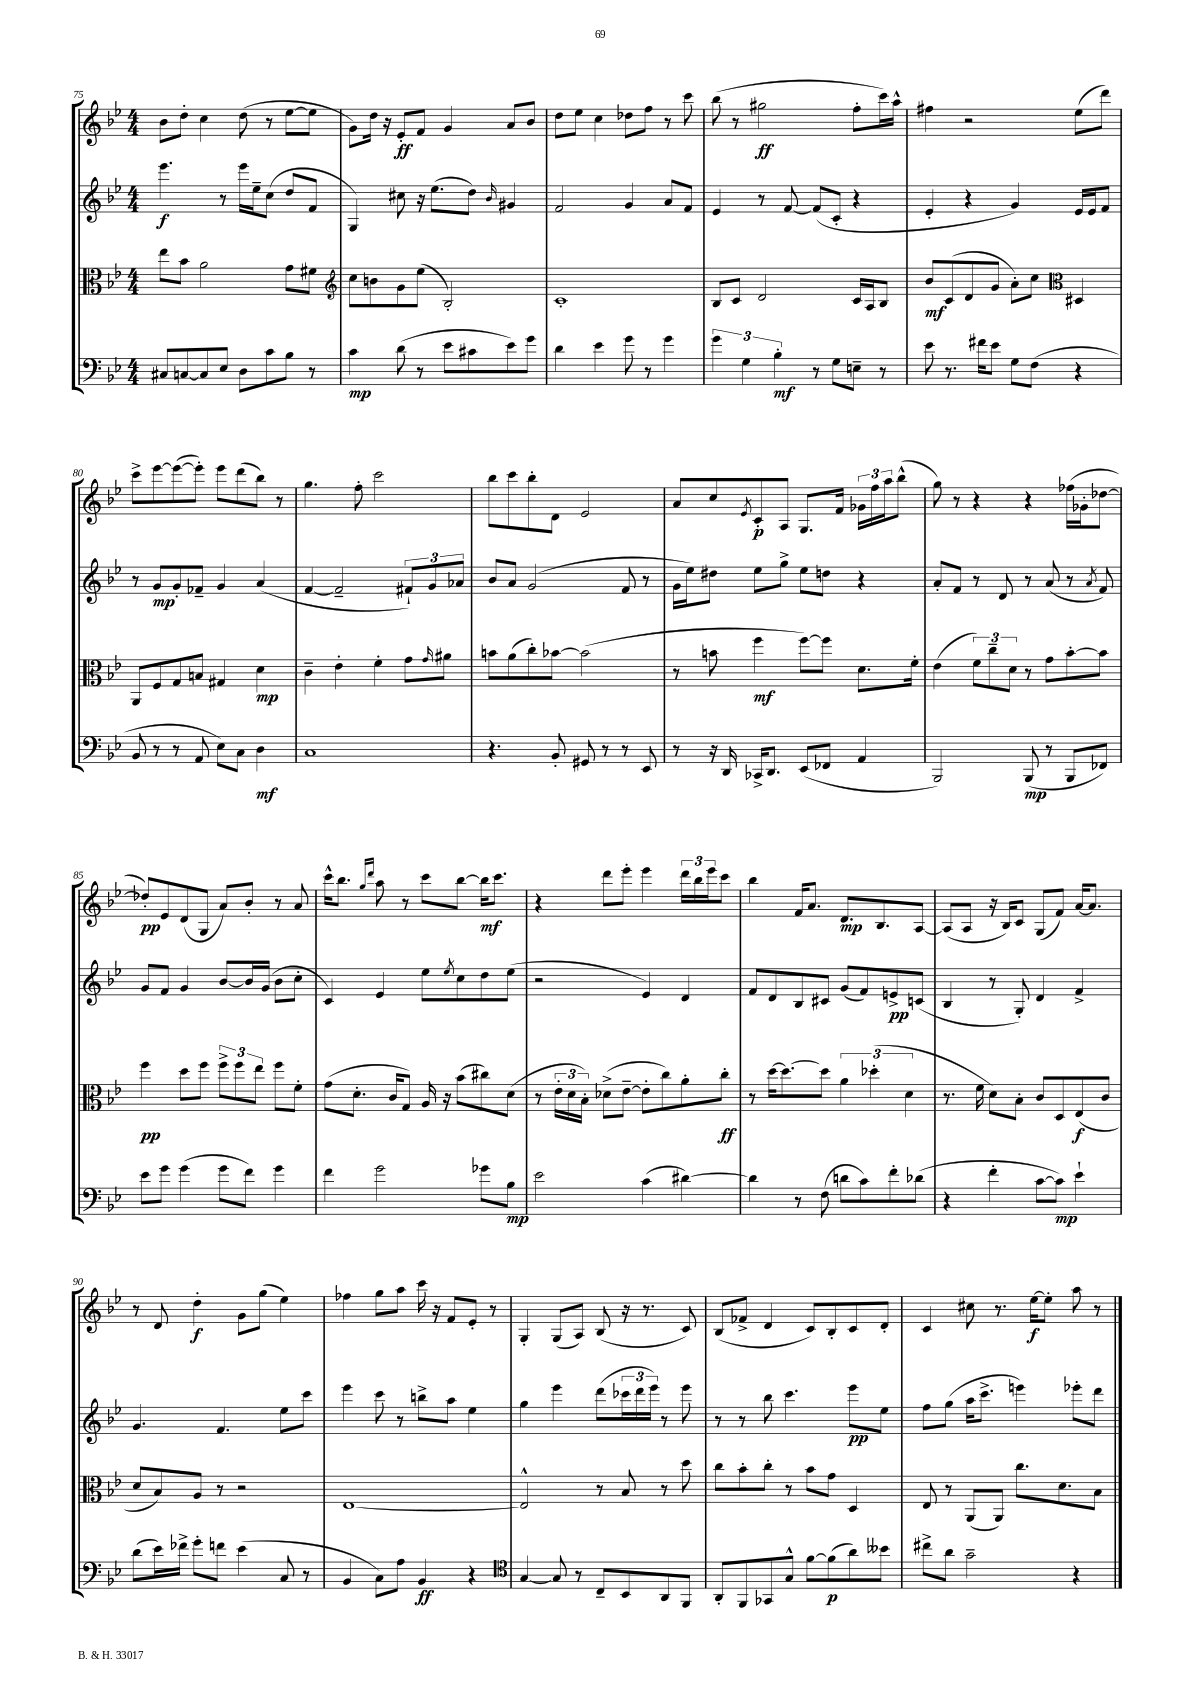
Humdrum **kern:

**kern	**dynam	**kern	**dynam	**kern	**dynam	**kern	**dynam
*part4	*part4	*part3	*part3	*part2	*part2	*part1	*part1
*staff4	*staff4	*staff3	*staff3	*staff2	*staff2	*staff1	*staff1
*clefF4	*	*clefC3	*	*clefG2	*	*clefG2	*
*k[b-e-]	*	*k[b-e-]	*	*k[b-e-]	*	*k[b-e-]	*
*M4/4	*	*M4/4	*	*M4/4	*	*M4/4	*
=75	=75	=75	=75	=75	=75	=75	=75
8C#X/L	.	8ee-\L	.	4.eee-\	f	8b-\L	.
[8Cn/	.	8b-\J	.	.	.	8dd'\J	.
8C/]	.	2a\	.	.	.	4cc\	.
8E-/J	.	.	.	8r	.	.	.
8D\L	.	.	.	16eee-\LL	.	(8dd\	.
.	.	.	.	16ee-~\J	.	.	.
8c\	.	.	.	(8cc\J	.	8r	.
8B-\J	.	8g\L	.	8dd/L	.	[8ee-\L	.
8r	.	8f#X\J	.	8f/J	.	8ee-\J]	.
=76	=76	=76	=76	=76	=76	=76	=76
*	*	*clefG2	*	*	*	*	*
4c\	mp	8cc\L	.	4G/)	.	8g\L)	.
.	.	8bn\	.	.	.	16dd\Jk	.
.	.	.	.	.	.	16r	.
(8d\	.	8g\	.	8cc#X\	.	8e-'/L	ff
8r	.	(8ee-\J	.	16r	.	8f/J	.
.	.	.	.	(8.ee-\L	.	.	.
8e-\L	.	2B-'/)	.	.	.	4g/	.
8c#X\	.	.	.	8dd\J)	.	.	.
.	.	.	.	16qqb-/	.	.	.
8e-\)	.	.	.	4g#X/	.	8a/L	.
8g\J	.	.	.	.	.	8b-/J	.
=77	=77	=77	=77	=77	=77	=77	=77
4d\	.	1c'	.	2f/	.	8dd\L	.
.	.	.	.	.	.	8ee-\J	.
4e-\	.	.	.	.	.	4cc\	.
8g\	.	.	.	4g/	.	8dd-X\L	.
8r	.	.	.	.	.	8ff\J	.
4g\	.	.	.	8a/L	.	8r	.
.	.	.	.	8f/J	.	8ccc\	.
=78	=78	=78	=78	=78	=78	=78	=78
6g\	.	8B-/L	.	4e-/	.	(8bb-\	.
.	.	8c/J	.	.	.	8r	.
6G\	.	.	.	.	.	.	.
.	.	2d/	.	8r	.	2gg#X\	ff
6B-'\	mf	.	.	.	.	.	.
.	.	.	.	[8f/	.	.	.
8r	.	.	.	(8f/L]	.	.	.
8G\L	.	.	.	8c'/J	.	.	.
8En~\J	.	16c/LL	.	4r	.	8ff'\L	.
.	.	16A/J	.	.	.	.	.
8r	.	8B-/J	.	.	.	16ccc\L)	.
.	.	.	.	.	.	16aa^^\JJ	.
=79	=79	=79	=79	=79	=79	=79	=79
8e-\	.	8b-/L	mf	4e-'/	.	4ff#X\	.
8.r	.	(8c/	.	.	.	.	.
.	.	8d/	.	4r	.	2r	.
16f#X\KL	.	.	.	.	.	.	.
8e-\J	.	8g/J	.	.	.	.	.
8G\L	.	8a'\L)	.	4g/)	.	.	.
(8F\J	.	8cc\J	.	.	.	.	.
*	*	*clefC3	*	*	*	*	*
4r	.	4D#X/	.	16e-/LL	.	(8ee-\L	.
.	.	.	.	16e-/J	.	.	.
.	.	.	.	8f/J	.	8ddd\J)	.
!!LO:LB:g=z
=80	=80	=80	=80	=80	=80	=80	=80
8BB-/	.	8AA/L	.	8r	.	8ccc^\L	.
8r	.	8F/	.	8g/L	mp	[8eee-\	.
8r	.	8G/	.	8g'/	.	(8eee-\_	.
8AA/	.	8Bn/J	.	8f-X~/J	.	8eee-'\J])	.
8E-\L)	.	4G#X/	.	4g/	.	8eee-\L	.
8C\J	.	.	.	.	.	(8ddd\	.
4D\	mf	4d\	mp	(4a/	.	8bb-\J)	.
.	.	.	.	.	.	8r	.
=81	=81	=81	=81	=81	=81	=81	=81
1C	.	4c~\	.	[4f/	.	4.gg\	.
.	.	4e-'\	.	2f~/]	.	.	.
.	.	.	.	.	.	8ff'\	.
.	.	4f'\	.	.	.	2ccc\	.
.	.	8g\L	.	12f#X`/L)	.	.	.
.	.	.	.	12g/	.	.	.
.	.	16qqg/	.	.	.	.	.
.	.	8a#X\J	.	.	.	.	.
.	.	.	.	12a-X/J	.	.	.
=82	=82	=82	=82	=82	=82	=82	=82
4.r	.	8bn\L	.	8b-/L	.	8bb-\L	.
.	.	(8a\	.	8a/J	.	8ccc\	.
.	.	8cc'\)	.	(2g/	.	8bb-'\	.
8BB-'/	.	[8b-X\J	.	.	.	8d\J	.
8GG#X/	.	(2b-\]	.	.	.	2e-/	.
8r	.	.	.	.	.	.	.
8r	.	.	.	8f/	.	.	.
8EE-/	.	.	.	8r	.	.	.
=83	=83	=83	=83	=83	=83	=83	=83
8r	.	8r	.	16g\LL	.	8a/L	.
.	.	.	.	16ee-\J)	.	.	.
16r	.	8bn\	.	8dd#X\J	.	8cc/	.
16DD/	.	.	.	.	.	.	.
.	.	.	.	.	.	8qe-/	.
16CC-X^/KL	.	4ff\	mf	8ee-\L	.	8c'/	p
8.DD/J	.	.	.	.	.	.	.
.	.	.	.	8gg^\J	.	8A/J	.
(8EE-/L	.	[8ff\L)	.	8ee-\L	.	8.G/L	.
8FF-X/J	.	8ff\J]	.	8ddn\J	.	.	.
.	.	.	.	.	.	16f/Jk	.
4AA/	.	8.d\L	.	4r	.	24g-X\LL	.
.	.	.	.	.	.	24ff\	.
.	.	.	.	.	.	24aa\J	.
.	.	.	.	.	.	(8bb-^^\J	.
.	.	16f'\Jk	.	.	.	.	.
=84	=84	=84	=84	=84	=84	=84	=84
2BBB-/)	.	(4e-\	.	8a'/L	.	8gg\)	.
.	.	.	.	8f/J	.	8r	.
.	.	12f\L)	.	8r	.	4r	.
.	.	12cc~\	.	.	.	.	.
.	.	.	.	8d/	.	.	.
.	.	12d\J	.	.	.	.	.
(8BBB-/	mp	8r	.	8r	.	4r	.
8r	.	8g\L	.	(8a/	.	.	.
8BBB-/L	.	[8b-'\	.	8r	.	(16ff-X\LL	.
.	.	.	.	.	.	16g-X'\J	.
.	.	.	.	8qa/	.	.	.
8FF-X/J)	.	8b-\J]	.	8f/)	.	[8dd-X\J	.
!!LO:LB:g=z
=85	=85	=85	=85	=85	=85	=85	=85
8e-\L	.	4ff\	pp	8g/L	.	8dd-X'/L])	pp
8g\J	.	.	.	8f/J	.	8e-/	.
(4g\	.	8dd\L	.	4g/	.	(8d/	.
.	.	8ff\J	.	.	.	8G/J	.
8g\L	.	12ff^\L	.	[8b-/L	.	8a/L)	.
.	.	12ff\	.	.	.	.	.
8f\J)	.	.	.	16b-/L]	.	8b-'/J	.
.	.	12ee-\J	.	.	.	.	.
.	.	.	.	(16g/JJ	.	.	.
4g\	.	8ff\L	.	8b-\L	.	8r	.
.	.	8f'\J	.	8cc'\J	.	8a/	.
=86	=86	=86	=86	=86	=86	=86	=86
4f\	.	(8g\L	.	4c/)	.	16ccc^^\KL	.
.	.	.	.	.	.	8.bb-\J	.
.	.	8.d'\J	.	.	.	.	.
.	.	.	.	.	.	16qqgg/LL	.
.	.	.	.	.	.	16qqddd/JJ	.
2g\	.	.	.	4e-/	.	8aa\	.
.	.	16c/KL	.	.	.	.	.
.	.	8G/J)	.	.	.	8r	.
.	.	16A/	.	8ee-\L	.	8ccc\L	.
.	.	16r	.	.	.	.	.
.	.	.	.	8qee-/	.	.	.
.	.	(8b-\L	.	8cc\	.	[8bb-\J	.
8g-X\L	.	8cc#X\)	.	8dd\	.	16bb-\KL]	mf
.	.	.	.	.	.	8.ccc\J	.
8B-\J	mp	(8d\J	.	(8ee-\J	.	.	.
=87	=87	=87	=87	=87	=87	=87	=87
2e-\	.	8r	.	2r	.	4r	.
.	.	24e-'\LL	.	.	.	.	.
.	.	24d\	.	.	.	.	.
.	.	24B-'\JJ)	.	.	.	.	.
.	.	(8d-X^\L	.	.	.	8ddd\L	.
.	.	[8e-~\J	.	.	.	8eee-'\J	.
(4c\	.	8e-'\L]	.	4e-/)	.	4eee-\	.
.	.	8cc\)	.	.	.	.	.
[4d#X\)	.	8a'\	.	4d/	.	24ddd\LL	.
.	.	.	.	.	.	24bb-\	.
.	.	.	.	.	.	24eee-\J	.
.	.	8cc'\J	ff	.	.	8ccc\J	.
=88	=88	=88	=88	=88	=88	=88	=88
4d#\]	.	8r	.	8f/L	.	4bb-\	.
.	.	[16dd\KL	.	8d/	.	.	.
.	.	8.dd\_	.	.	.	.	.
8r	.	.	.	8B-/	.	16f/KL	.
.	.	.	.	.	.	8.a/J	.
(8F\	.	8dd\J]	.	8c#X/J	.	.	.
8dn\L	.	6a\	.	(8g/L	.	8.d/L	mp
8c\)	.	.	.	8f/)	.	.	.
.	.	(6dd-X'\	.	.	.	.	.
.	.	.	.	.	.	8.B-/	.
8f'\	.	.	.	8en^/	pp	.	.
.	.	6d\	.	.	.	.	.
(8d-X\J	.	.	.	(8cn/J	.	[8A/J	.
=89	=89	=89	=89	=89	=89	=89	=89
4r	.	8.r	.	4B-/	.	(8A/L]	.
.	.	.	.	.	.	8A/J	.
.	.	16f\	.	.	.	.	.
4f'\	.	8d\L)	.	8r	.	16r	.
.	.	.	.	.	.	16B-/KL)	.
.	.	8B-'\J	.	8G'/)	.	8c/J	.
[8c\L	.	8c/L	.	4d/	.	(8G/L	.
8c\J])	mp	8D/	.	.	.	8f/J)	.
4e-`\	.	(8E-/	f	4f^/	.	[16a/KL	.
.	.	.	.	.	.	8.a/J]	.
.	.	8c/J	.	.	.	.	.
!!LO:LB:g=z
=90	=90	=90	=90	=90	=90	=90	=90
(8d\L	.	8d/L	.	4.g/	.	8r	.
16e-\L)	.	8B-/)	.	.	.	8d/	.
16f-X^\JJ	.	.	.	.	.	.	.
8g'\L	.	8A/J	.	.	.	4dd'\	f
8fn\J	.	8r	.	4.f/	.	.	.
(4e-\	.	2r	.	.	.	8g\L	.
.	.	.	.	.	.	(8gg\J	.
8C/	.	.	.	8ee-\L	.	4ee-\)	.
8r	.	.	.	8ccc\J	.	.	.
=91	=91	=91	=91	=91	=91	=91	=91
4BB-/	.	[1E-	.	4eee-\	.	4ff-X\	.
8C\L)	.	.	.	8ccc\	.	8gg\L	.
8A\J	.	.	.	8r	.	8aa\J	.
4BB-/	ff	.	.	8bbn^\L	.	16ccc\	.
.	.	.	.	.	.	16r	.
.	.	.	.	8aa\J	.	8f/L	.
4r	.	.	.	4ee-\	.	8e-'/J	.
.	.	.	.	.	.	8r	.
=92	=92	=92	=92	=92	=92	=92	=92
*clefC4	*	*	*	*	*	*	*
[4G/	.	2E-^^/]	.	4gg\	.	4G'/	.
8G/]	.	.	.	4eee-\	.	(8G/L	.
8r	.	.	.	.	.	8A/J)	.
8C~/L	.	8r	.	(8ddd\L	.	(8B-/	.
8BB-/	.	8B-/	.	24ccc-X\L	.	16r	.
.	.	.	.	24ddd\	.	.	.
.	.	.	.	.	.	8.r	.
.	.	.	.	24eee-\JJ)	.	.	.
8AA/	.	8r	.	8r	.	.	.
8FF/J	.	8dd\	.	8eee-\	.	8c/)	.
=93	=93	=93	=93	=93	=93	=93	=93
8AA'/L	.	8cc\L	.	8r	.	(8B-/L	.
8FF/	.	8b-'\	.	8r	.	8f-X^/J	.
8GG-X/	.	8cc'\J	.	8bb-\	.	4d/	.
8G^^/J	.	8r	.	4.ccc\	.	.	.
[8f\L	.	8b-\L	.	.	.	8c/L)	.
(8f\]	p	8g\J	.	.	.	8B-'/	.
8a\)	.	4D/	.	8eee-\L	pp	8c/	.
8b--X\J	.	.	.	8ee-\J	.	8d'/J	.
=94	=94	=94	=94	=94	=94	=94	=94
8cc#X^\L	.	8E-/	.	8ff\L	.	4c/	.
8a\J	.	8r	.	(8gg\J	.	.	.
2g~\	.	(8AA/L	.	16aa\KL	.	8cc#X\	.
.	.	.	.	8.ccc^\J	.	.	.
.	.	8AA/J)	.	.	.	8.r	.
.	.	8.cc\L	.	4eeen\)	.	.	.
.	.	.	.	.	.	[16ee-\KL	f
.	.	.	.	.	.	8ee-'\J]	.
.	.	8.d\	.	.	.	.	.
4r	.	.	.	8eee-X'\L	.	8aa\	.
.	.	8B-\J	.	8ddd\J	.	8r	.
==	==	==	==	==	==	==	==
*-	*-	*-	*-	*-	*-	*-	*-
